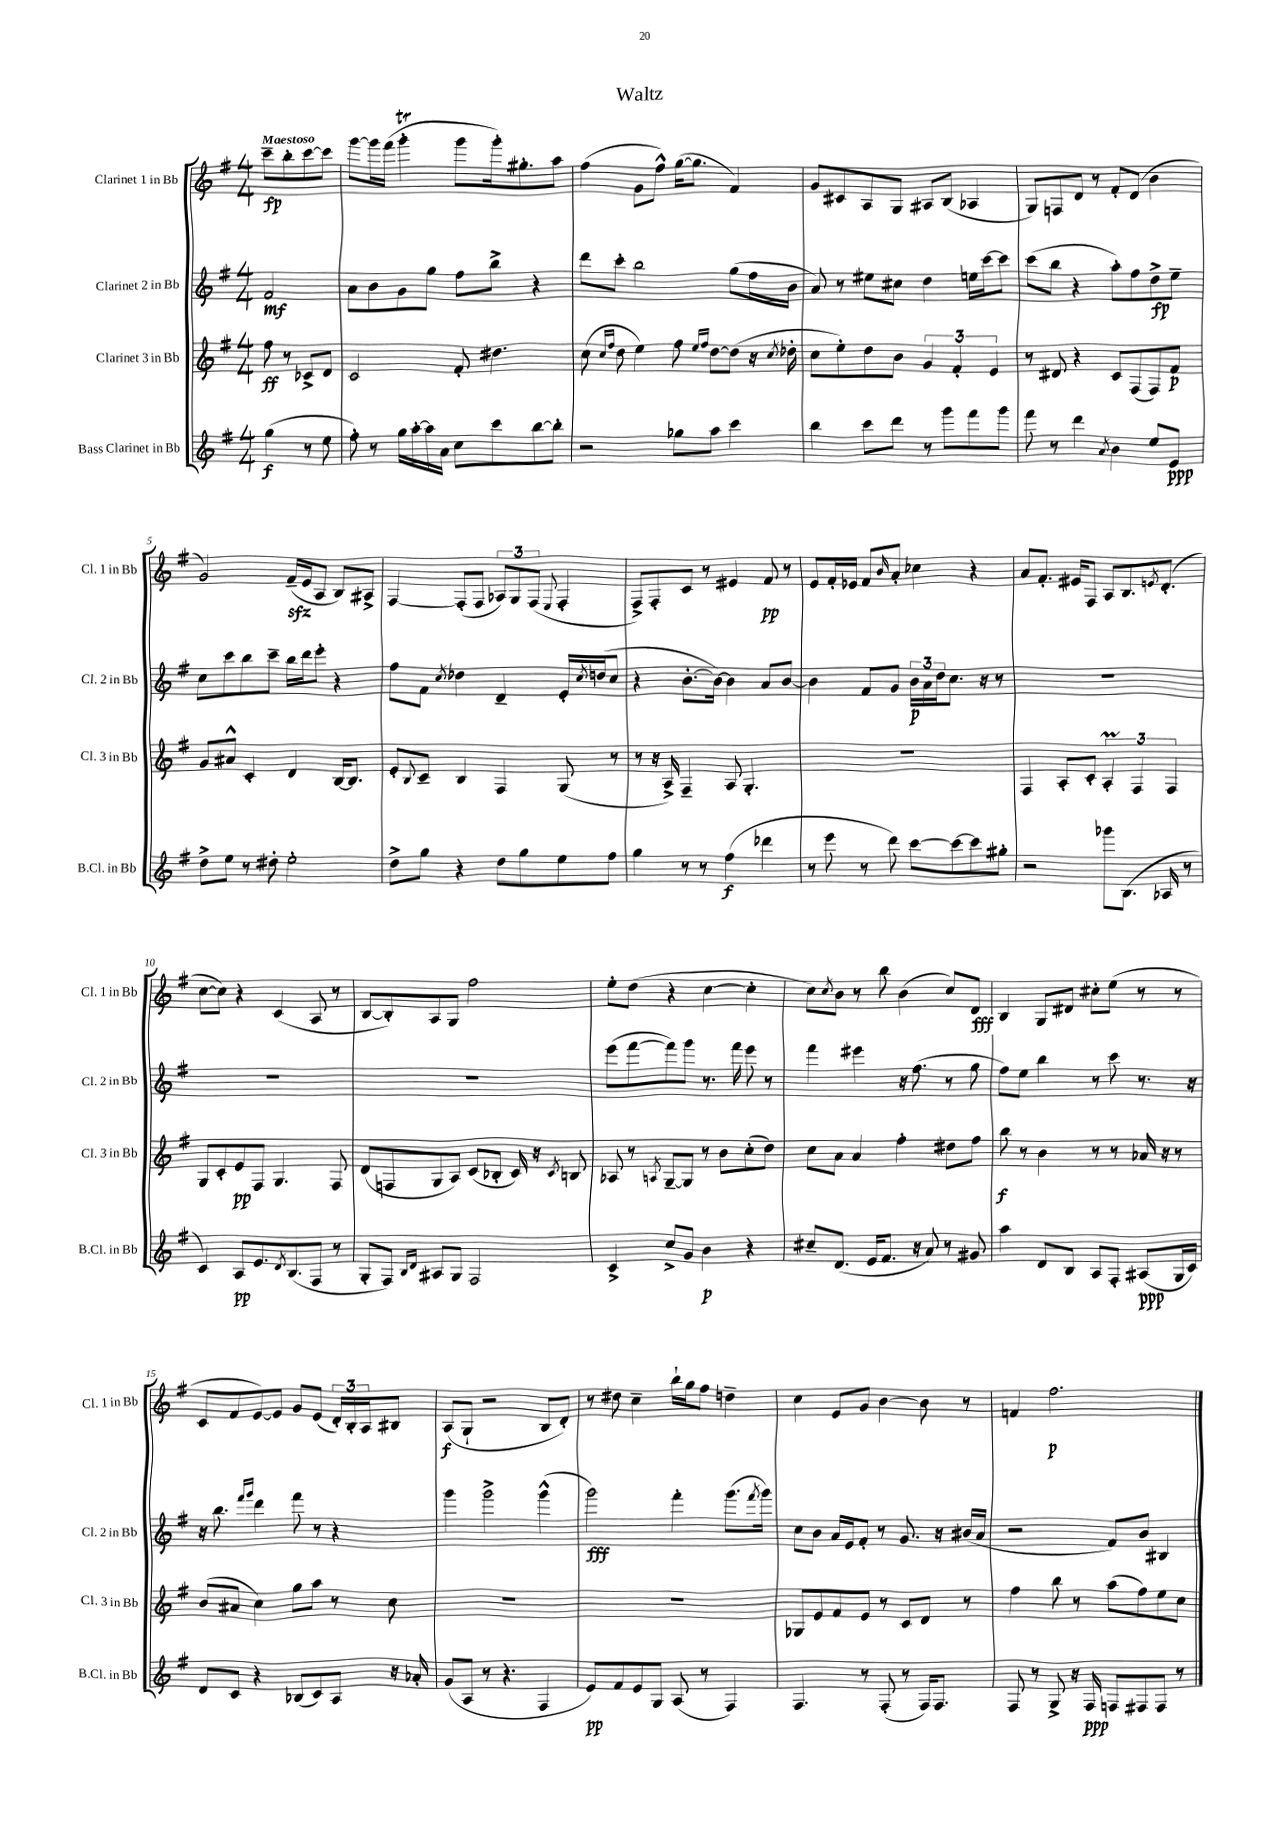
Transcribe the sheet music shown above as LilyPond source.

\header { title = "Waltz" }
<<
\new StaffGroup <<
\new Staff = "s0" \with { instrumentName = "Clarinet 1 in Bb" shortInstrumentName = "Cl. 1 in Bb" } {
    \clef treble \key g \major \numericTimeSignature \time 4/4 \partial 2 \tempo "Maestoso"
    c'''8--\fp b''8-. c'''8~ c'''8 |
    g'''8~ g'''16 fis'''16( g'''4-.\trill g'''8 g'''16-.) gis''8.-. a''8 |
    fis''4( g'8 fis''8-^) g''16~( g''8. fis'4) |
    g'8 cis'8 a8 g8 ais8 b8( aes4 |
    g8) f8 d'8 r8 fis'8-. d'8( b'4 |
    g'2) fis'16--\sfz( e'16 a8 b8) ais8-> |
    fis4~ fis8-.( fis8 \tuplet 3/2 { aes8) g8 fis8( } \appoggiatura { e8 } fis4-. |
    fis8->) fis8-. c'8 r8 eis'4 fis'8\pp r8 |
    e'8 fis'16-. ees'16 fis'8 \grace { b'16 } a'8-. ces''4 r4 |
    a'8 fis'8.-. eis'16 fis8 a8 b8. \acciaccatura { e'8 } d'8.-.( |
    c''8~ c''8) r4 c'4( a8 r8 |
    b8~ b8-.) a8 g8 fis''2 |
    e''8-. d''8( r4 c''4~ c''4-. |
    c''8) \acciaccatura { c''8 } b'8 r8 b''8 b'4( c''8) d'8\fff |
    b4 g8 dis'8 cis''8-. e''8( r8 r8 |
    c'8 fis'8 e'8~) e'8 g'8 e'8( \tuplet 3/2 { d'16-.) b16-. a16 } bis8 |
    a8\f( g8-! r2 b8 d'8-.) |
    r8 dis''8 c''4-- b''16-! g''16 fis''8 d''4-- |
    c''4 e'8 g'8 b'4~ b'8 r8 |
    f'4 fis''2.\p \bar "|." |
}
\new Staff = "s1" \with { instrumentName = "Clarinet 2 in Bb" shortInstrumentName = "Cl. 2 in Bb" } {
    \clef treble \key g \major \numericTimeSignature \time 4/4 \partial 2
    fis'2\mf |
    a'8 b'8 g'8 g''8 fis''8 b''8-> r4 |
    d'''8 c'''8-. b''2 g''8( fis''16 b'16 |
    a'8) r8 eis''8 cis''8 d''4 e''16 c'''16~ c'''8 |
    c'''8( b''8 r4 a''8-.) fis''8 d''8->\fp e''8-- |
    c''8 c'''8 b''8 c'''8-- b''16 d'''16 e'''8-. r4 |
    fis''8 fis'8 \acciaccatura { c''8 } des''4 d'4-- e'16-. \acciaccatura { c''8 } d''16( c''8 |
    r4 b'8.~-. b'16~) b'4 a'8 b'8~ |
    b'4 fis'8 g'8 \tuplet 3/2 { b'16\p a'16 d''16 } c''8. r16 r8 |
    R1 |
    R1 |
    R1 |
    e'''8( fis'''8~ fis'''8) g'''8 r8. fis'''16 e'''8 r8 |
    fis'''4 eis'''4 r16 fis''8.( r8 g''8 |
    fis''8) e''8 b''4 r8 c'''8 r8. r16 |
    r16 b''8. \grace { fis'''16 g'''16 } d'''4 fis'''8 r8 r4 |
    g'''4 g'''2-> g'''4-^( |
    g'''2\fff) fis'''4-. g'''8.( \acciaccatura { fis'''8 } g'''16) |
    c''8 b'8 a'16 e'16 fis'8-. r8 g'8. r16 bis'16( a'16 |
    r2 fis'8) b'8 bis4 \bar "|." |
}
\new Staff = "s2" \with { instrumentName = "Clarinet 3 in Bb" shortInstrumentName = "Cl. 3 in Bb" } {
    \clef treble \key g \major \numericTimeSignature \time 4/4 \partial 2
    fis''8\ff r8 ces'8-> d'8 |
    c'2 fis'8-. dis''4. |
    c''8( \grace { c''16 fis''16 } d''8 e''4) fis''8 \grace { e''16 fis''16 } d''8~ d''8( r16 \acciaccatura { c''8 } des''16-. |
    c''8 e''8-.) d''8 b'8 \tuplet 3/2 { g'4 fis'4-. e'4 } |
    r8 dis'8 r4 c'8 fis8( fis8) fis'8\p |
    g'8 ais'8-^ c'4-. d'4 b16~ b8. |
    e'8-. \appoggiatura { b8 } c'8-- b4 fis4 g8( r8 |
    r8 r16 a16->) fis4-- a8 g4.-. |
    R1 |
    fis4 a8-. c'8-. \tuplet 3/2 { a4-.\prall fis4 fis4 } |
    g8 c'8-. e'8\pp fis8 g4. fis8 |
    d'8( f8 g8 a8) c'8( bes8-. c'16) r16 \acciaccatura { c'8 } b8 |
    aes8 r8 \acciaccatura { a8 } g8~-- g8 r8 b'8 c''8-.( d''8) |
    c''8 a'8 a'4 fis''4-. dis''8 fis''8 |
    b''8\f r8 b'4 r8 r8 aes'16 r16 r8 |
    b'8( ais'8 c''4) g''8 a''8 r8 c''8 |
    R1 |
    R1 |
    ges8 e'8 fis'8 e'8 r8 c'8 d'8 r8 |
    fis''4 b''8 r8 a''8( fis''8) e''8 c''8 \bar "|." |
}
\new Staff = "s3" \with { instrumentName = "Bass Clarinet in Bb" shortInstrumentName = "B.Cl. in Bb" } {
    \clef treble \key g \major \numericTimeSignature \time 4/4 \partial 2
    g''4\f( r8 e''8 |
    fis''8-.) r8 g''16 a''16~-. a''16 a'16 c''8 c'''8 b''8~ b''8-. |
    r2 ges''8 a''8 c'''4 |
    b''4 c'''8 d'''8 r8 g'''8 fis'''8 g'''8 |
    fis'''8 r8 d'''4 \acciaccatura { a'8 } b'4 e''8 e'8\ppp |
    d''8-> e''8 r8 dis''8-. e''2-. |
    d''8-> g''8 r4 d''8 g''8 e''8 fis''8 |
    g''4 r8 r8 fis''4\f( des'''4 |
    r8 e'''8 r8 d'''8) c'''8~ c'''8~ c'''8 gis''8-. |
    r2 ges'''8 b8.( aes16 r8 |
    c'4) a8\pp e'8. \acciaccatura { d'8 } b8.( fis8 r8 |
    g8-. fis8) \grace { b16 d'16 } ais8 g8 fis2 |
    c'4-> c''8-> g'8 b'4\p r4 |
    cis''8-- d'8.( e'16 fis'8. r16 a'8) r8 gis'8 |
    a''4 d'8 b8 a8 fis8-. ais8\ppp( g16 c'16) |
    d'8 c'8 r4 bes8( c'8) a8 r16 aes'16-. |
    g'8( a8 r8 r4. fis4 |
    e'8\pp) fis'8 e'8 g8 a8( r8 fis4) |
    fis4. r8 fis8-.( r8 fis16) fis8. |
    fis8 r8 g8-> r16 fis16\ppp f8 fis8 fis8 r8 \bar "|." |
}
>>
>>
